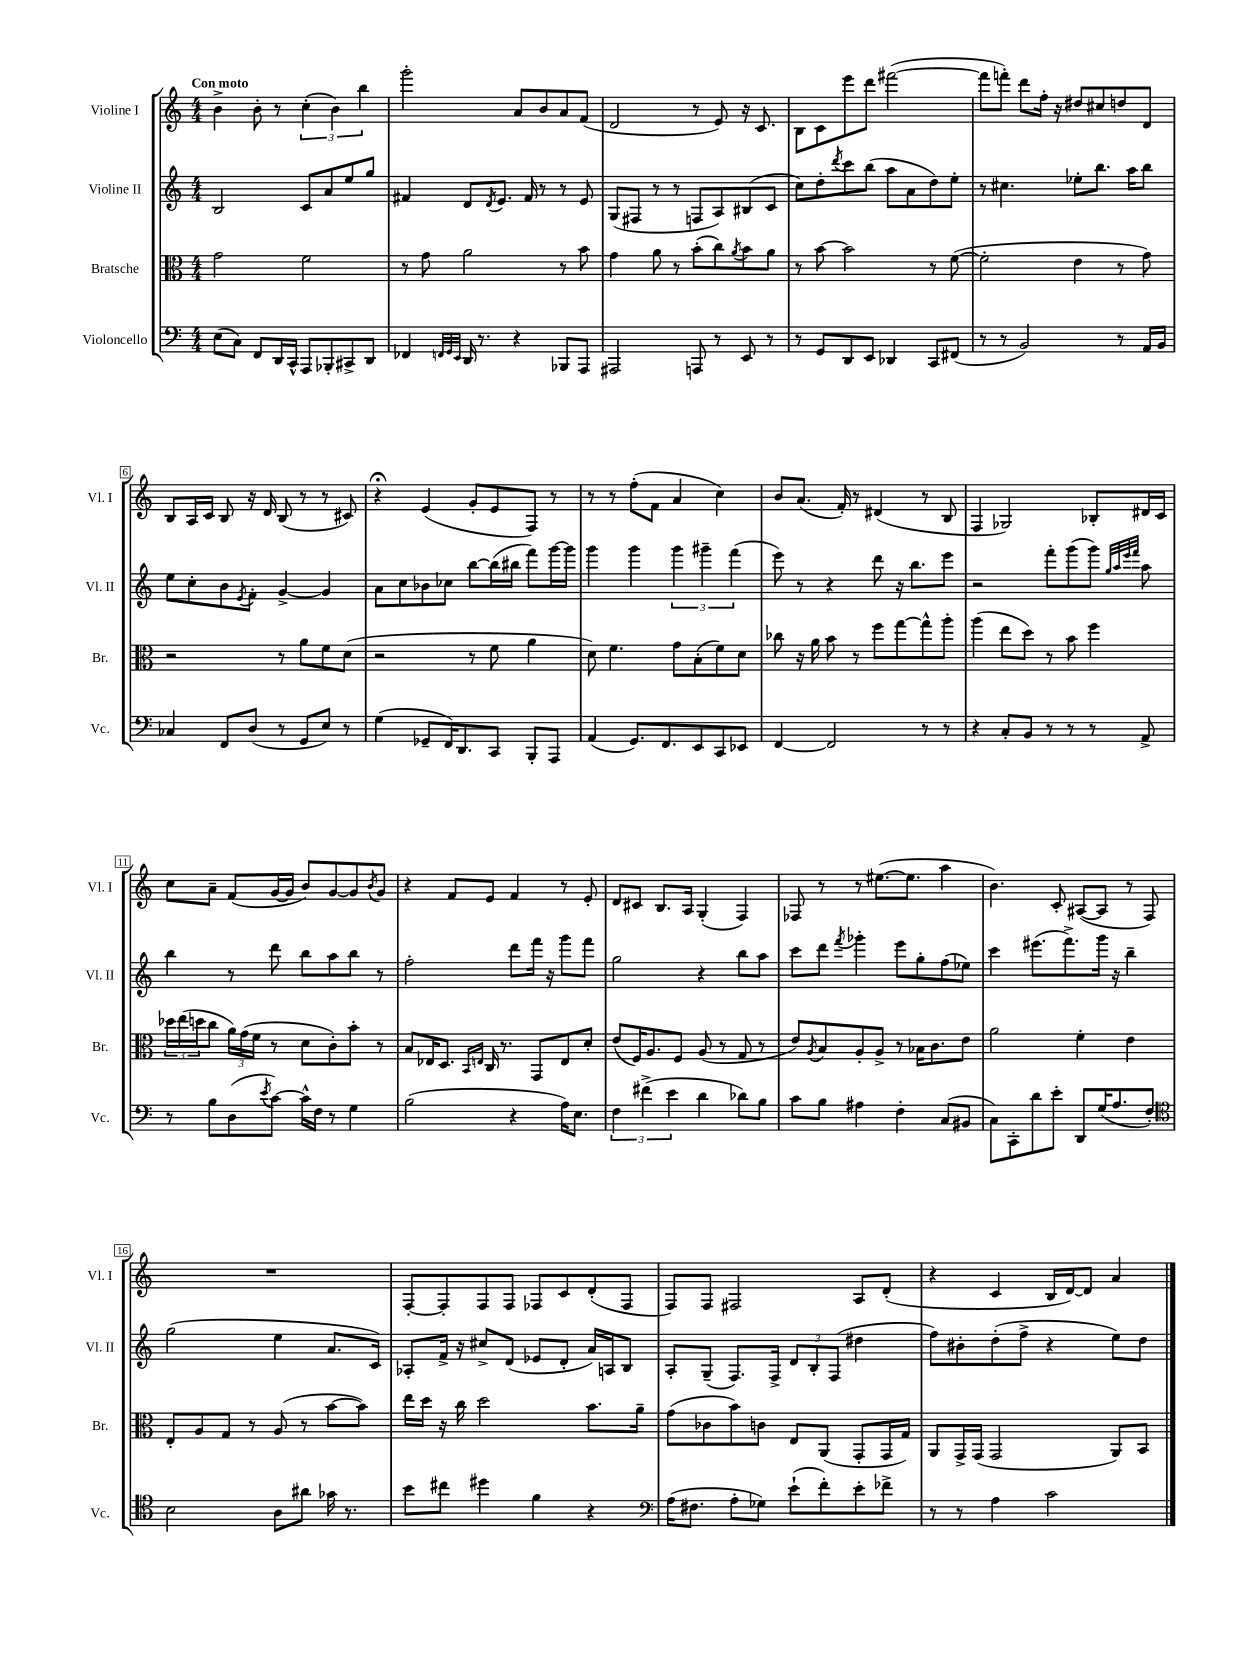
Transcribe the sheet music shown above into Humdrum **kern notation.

**kern	**kern	**kern	**kern
*staff4	*staff3	*staff2	*staff1
*clefF4	*clefC3	*clefG2	*clefG2
*k[]	*k[]	*k[]	*k[]
*M4/4	*M4/4	*M4/4	*M4/4
(8E	2g	2B	4b^
8C)	.	.	.
8FF	.	.	8b'
16DD	.	.	8r
16CC^^	.	.	.
8AAA	2f	8c	(6cc'
8BBB-'	.	8a	.
.	.	.	6b)
8CC#^	.	8ee	.
.	.	.	6bb
8DD	.	8gg	.
=	=	=	=
4FF-	8r	4f#	2ggg'
.	8g	.	.
32qqFF	.	.	.
32qqGG	.	.	.
32qqEE	.	.	.
16DD	2a	8d	.
8.r	.	.	.
.	.	8qd	.
.	.	8.e	.
4r	.	.	8a
.	.	16f#	.
.	.	8r	8b
8BBB-	8r	8r	8a
8AAA	8b	8e	(8f
=	=	=	=
2AAA#	4g	(8G	2d
.	.	8F#	.
.	8a	8r	.
.	8r	8r	.
8AAA	(8b'	8F	8r
8r	8cc)	8A)	8e)
.	8qa	.	.
8EE	8b	(8B#	16r
.	.	.	8.c
8r	8a	8c	.
=	=	=	=
8r	8r	8cc)	8B
8GG	[8b	8dd'	8c
.	.	8qddd	.
8DD	2b]	8ccc	8eee
8EE	.	(8bb	8ddd
4DD-	.	8aa	([2fff#
.	.	8a	.
8CC	8r	8dd)	.
(8FF#	([8f	8ee'	.
=	=	=	=
8r	2f']	8r	8fff#]
8r	.	4.cc#	8fff')
2BB)	.	.	8ddd
.	.	.	16ff'
.	.	.	16r
.	4e	8ee-'	8dd#
.	.	8.bb	8cc#
8r	8r	.	8dd
.	.	16aa	.
16AA	8g)	8bb	8d
16BB	.	.	.
=	=	=	=
4C-	2r	8ee	8B
.	.	8cc'	16A
.	.	.	16c
8FF	.	8b	8B
.	.	8qe	.
(8D	.	8f'	16r
.	.	.	16d
8r	8r	[4g^	(8B
8GG	8a	.	8r
8E)	8f	4g]	8r
8r	(8d	.	8c#)
=	=	=	=
(4G	2r	8a	4r;
.	.	8cc	.
8GG-~	.	8b-	(4e
16FF)	.	8cc-	.
8.DD	.	.	.
.	8r	[8bb	8g'
8CC	8f	(16bb]	8e
.	.	16bb#	.
8BBB'	4a	8fff)	8F)
8AAA	.	[16ggg	8r
.	.	16ggg]	.
=	=	=	=
(4AA	8d)	4ggg	8r
.	4.f	.	8r
8.GG)	.	4ggg	(8ff'
.	.	.	8f
8.FF	.	.	.
.	8g	6ggg	4a
8EE	(8B'	.	.
.	.	6ggg#~	.
8CC	8f)	.	4cc)
.	.	(6fff	.
8EE-	8d	.	.
=	=	=	=
[4FF	8cc-	8eee)	8b
.	16r	8r	(8.a
.	16a	.	.
2FF]	8b	4r	.
.	.	.	16f')
.	8r	.	8r
.	8ff	8ddd	(4d#
.	[8gg	16r	.
.	.	8.bb	.
8r	8gg^^]	.	8r
8r	8aa'	8eee	8B
=	=	=	=
4r	(4aa	2r	4F
8C'	8ee	.	2G-)
8BB	8dd)	.	.
8r	8r	8fff'	.
8r	8b	(8ggg	.
8r	4ff	8ggg)	8B-'
.	.	32qqgg	.
.	.	32qqaa	.
.	.	32qqeee	.
.	.	32qqfff	.
8AA^	.	8aa	16d#
.	.	.	16c
=	=	=	=
8r	24dd-	4bb	8cc
.	(24ee	.	.
.	24dd	.	.
8B	8cc	.	8a~
(8D	24a)	8r	(8f
.	(24g	.	.
.	24f	.	.
8qe	.	.	.
[8c)	8r	8ddd	[16g
.	.	.	16g]
16c^^]	8d	8bb	8b)
16F	.	.	.
8r	8c')	8aa	[8g
4G	8b'	8bb	8g]
.	.	.	8qb
.	8r	8r	8g
=	=	=	=
(2B	8B	2ff'	4r
.	16E-	.	.
.	8.D	.	.
.	.	.	8f
.	16qqBB	.	.
.	16qqE	.	.
.	16C	.	8e
.	8.r	.	.
4r	.	8ddd	4f
.	8GG	16fff	.
.	.	16r	.
16A)	8E	8ggg	8r
8.E	.	.	.
.	8d'	8fff	8e'
=	=	=	=
6F	(8e	2gg	8d
.	16F)	.	8c#
(6f#^	.	.	.
.	8.A	.	.
.	.	.	8.B
6e	.	.	.
.	8F	.	.
.	.	.	16A
4d	(8A	4r	(4G'
.	8r	.	.
8d-)	8G	8bb	4F)
8B	8r	8aa	.
=	=	=	=
8c	8e)	8ccc	8F-
.	8qA	.	.
8B	8B	8ddd	8r
.	.	8qfff	.
4A#	8A'	4ggg-'	8r
.	8A^	.	([8.ee#
4F'	8r	8eee	.
.	.	.	8.ee#]
.	16B-	8gg'	.
.	8.c	.	.
(8C	.	(8ff	4aa
8BB#	8e	8ee-)	.
=	=	=	=
8C)	2a	4ccc	4.b)
8CC'	.	.	.
8d	.	(8.eee#	.
8e'	.	.	8c'
.	.	8.fff^)	.
8DD	4f'	.	([8A#
(16G	.	16ggg	8A#]
8.A	.	16r	.
.	4e	4bb~	8r
8F')	.	.	8F)
=	=	=	=
*clefC4	*	*	*
2B	8E'	(2gg	1r
.	8A	.	.
.	8G	.	.
.	8r	.	.
8A	(8A	4ee	.
8a#	8r	.	.
16g-	[8b	8.a	.
8.r	.	.	.
.	8b])	.	.
.	.	16c)	.
=	=	=	=
8b	16ee	8A-'	[8F'
.	16dd	.	.
8cc#	16r	16f^	8F']
.	16cc	16r	.
4dd#	2dd	8cc#^	8F
.	.	(8d	8F
4f	.	8e-	8F-
.	.	8d'	8c
4r	8.b	16a)	(8d'
.	.	16A	.
.	.	8B	8F-
.	16a~	.	.
=	=	=	=
*clefF4	*	*	*
(16A	(8g	8A'	8F)
8.F#	.	.	.
.	8c-	(8G~	8F
8A'	8b)	8.F)	2F#
8G-)	8c	.	.
.	.	16F^	.
(8e`	8E	12d	.
.	.	12B'	.
8f')	(8AA	.	.
.	.	(12F	.
8e'	8GG'	4dd#	8A
8f-^	16GG	.	(8d'
.	16G)	.	.
=	=	=	=
8r	8AA	8ff)	4r
8r	16GG^	8b#'	.
.	(16GG	.	.
4A	2GG	(8dd'	4c
.	.	8ff^	.
2c	.	4r	16B
.	.	.	[16d)
.	.	.	8d]
.	8AA)	8ee)	4a
.	8BB	8dd	.
==	==	==	==
*-	*-	*-	*-
